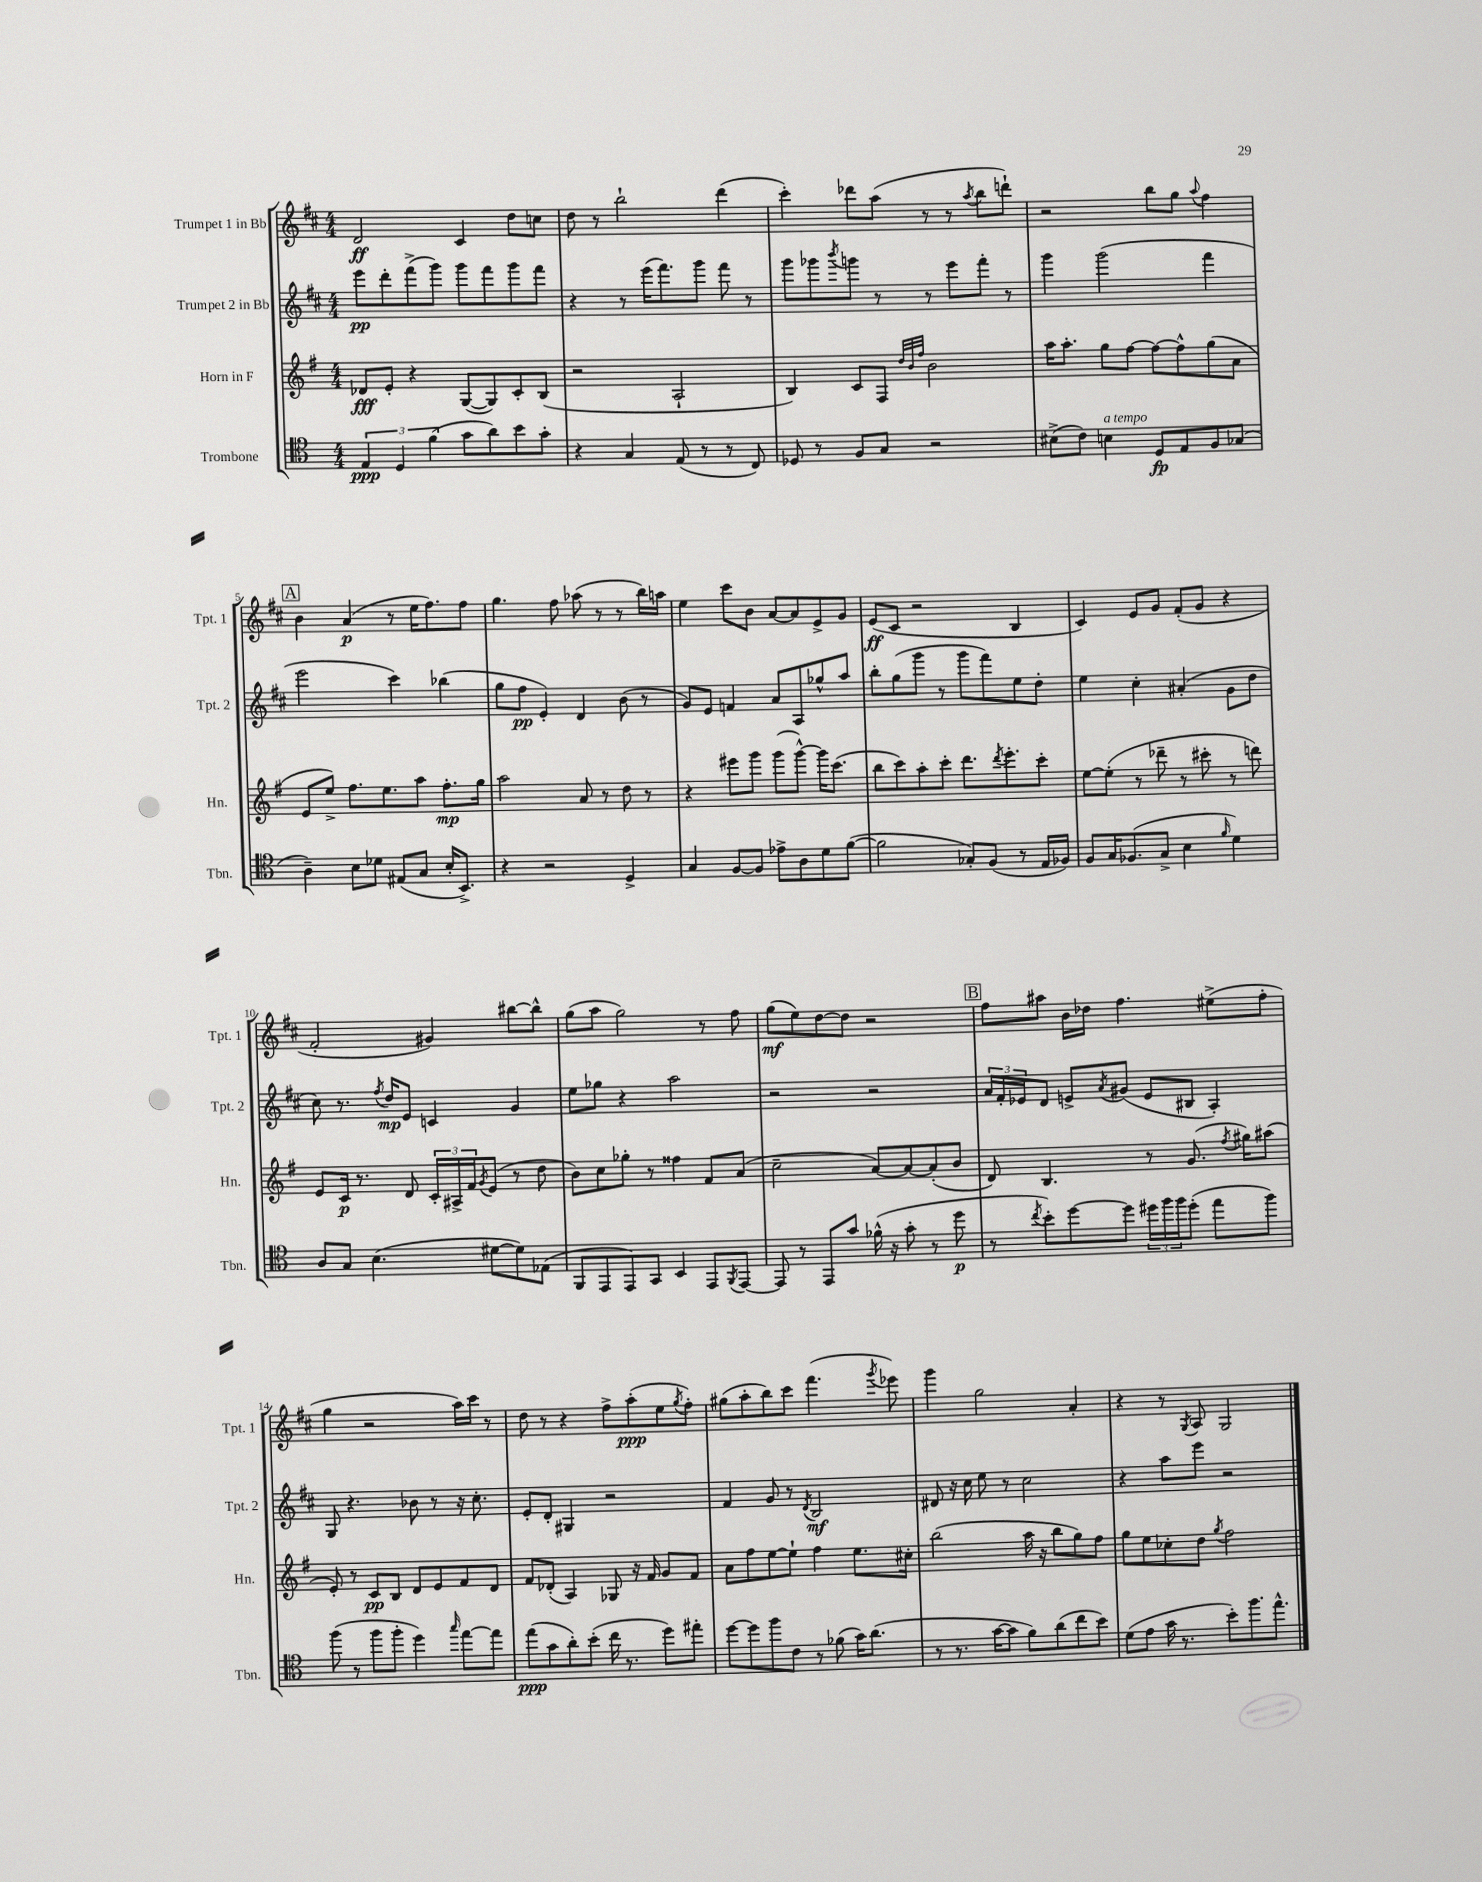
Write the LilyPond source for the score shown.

<<
\new StaffGroup <<
\new Staff = "s0" \with { instrumentName = "Trumpet 1 in Bb" shortInstrumentName = "Tpt. 1" } {
    \clef treble \key d \major \numericTimeSignature \time 4/4
    d'2\ff cis'4 d''8 c''8 |
    d''8 r8 b''2-! d'''4( |
    cis'''4-.) des'''8 a''8( r8 r8 \acciaccatura { a''8 } b''8 d'''8-!) |
    r2 b''8 g''8 \appoggiatura { a''8 } fis''4 |
    \mark \markup { \box "A" } b'4 a'4\p( r8 e''16 fis''8.) fis''8 |
    g''4. fis''8 aes''8( r8 r8 b''16) a''16 |
    e''4 cis'''8 b'8 a'8~ a'8 e'8-> g'8 |
    e'8\ff( cis'8 r2 b4 |
    cis'4) e'8 g'8 fis'8-.( g'8 r4 |
    fis'2-. gis'4) bis''8~ bis''8-^ |
    g''8( a''8 g''2) r8 fis''8 |
    g''8\mf( e''8) d''8~ d''8 r2 |
    \mark \markup { \box "B" } fis''8 ais''8 b'16 des''16 fis''4. eis''8->( fis''8-. |
    g''4 r2 a''16) cis'''16 r8 |
    d''8 r8 r4 fis''8-> a''8-.\ppp( e''8 \acciaccatura { g''8 } fis''8-.) |
    gis''8( a''8-. b''8) cis'''8 fis'''4.( \acciaccatura { g'''8 } ees'''8) |
    g'''4 g''2 a'4-. |
    r4 r8 \acciaccatura { g8 } a8 g2 \bar "|." |
}
\new Staff = "s1" \with { instrumentName = "Trumpet 2 in Bb" shortInstrumentName = "Tpt. 2" } {
    \clef treble \key d \major \numericTimeSignature \time 4/4
    e'''8\pp d'''8-. fis'''8->( g'''8) g'''8 fis'''8 g'''8 fis'''8 |
    r4 r8 e'''16( fis'''8.) g'''8 fis'''8 r8 |
    g'''8 ges'''8 \acciaccatura { b'''8 } g'''8 r8 r8 e'''8 fis'''8-. r8 |
    g'''4 g'''2( fis'''4 |
    \mark \markup { \box "A" } e'''2 cis'''4) bes''4( |
    g''8 fis''8\pp e'4-.) d'4 b'8( r8 |
    g'8) e'8 f'4 a'8 a8 ges''8-^ a''8 |
    b''8-. g''8( g'''8 r8 g'''8 fis'''8) e''8 d''8-. |
    e''4 cis''4-. ais'4-.( g'8 d''8 |
    cis''8) r8. \acciaccatura { fis''8 } d''16\mp e'8 c'4 g'4 |
    e''8 ges''8 r4 a''2 |
    r2 r2 |
    \mark \markup { \box "B" } \tuplet 3/2 { a'16 fis'16-. ees'16 } d'8 e'8-> \acciaccatura { a'8 } gis'8( e'8 bis8 a4-.) |
    g8 r4. bes'8 r8 r16 cis''8.-. |
    e'8-. d'8-. gis4 r2 |
    fis'4 g'8 r8 \acciaccatura { d'8 } b2\mf |
    dis'8 r16 cis''16 e''8 r8 cis''2 |
    r4 a''8 e'''8 r2 \bar "|." |
}
\new Staff = "s2" \with { instrumentName = "Horn in F" shortInstrumentName = "Hn." } {
    \clef treble \key g \major \numericTimeSignature \time 4/4
    des'8\fff e'8-. r4 g8~( g8) c'8-. b8( |
    r2 a2-! |
    b4) c'8 fis8 \grace { d''32 b'32 fis''32 } b'2 |
    a''16 a''8.-. g''8 fis''8~ fis''8~ fis''8-^ g''8( a'8 |
    \mark \markup { \box "A" } e'8 e''8->) fis''8. e''8. a''8 fis''8.-.\mp g''16 |
    a''2 a'8 r8 d''8 r8 |
    r4 eis'''8 g'''8 g'''8( g'''8~-^) g'''16 c'''8.( |
    b''8 c'''8) a''8-. c'''8-. d'''8. \acciaccatura { d'''8 } e'''8.-. c'''8-. |
    e''8~ e''8-.( r8 des'''8-- r8 cis'''8-. r8 d'''8) |
    e'8 c'16\p r8. d'8 \tuplet 3/2 { c'16-. ais16-> fis'16 } \acciaccatura { g'8 } e'8( r8 d''8 |
    b'8) c''8 ges''8-. r8 fisis''4 fis'8 a'8( |
    c''2-- a'8~) a'8~ a'8-.( b'8 |
    \mark \markup { \box "B" } d'8) b4. r8 g'8.( \acciaccatura { fis''8 } gis''16) ais''8( |
    e'8-.) r8 c'8\pp b8 d'8 e'8 fis'8 d'8 |
    fis'8 des'8-.( a4) ges8 r16 fis'16 g'8 fis'8 |
    a'8 fis''8 e''8~ e''8-! fis''4 e''8. cis''16-. |
    b''2( a''16 r16 b''8 g''8) fis''8 |
    g''8 e''8 ces''8-. d''8 \acciaccatura { g''8 } fis''2 \bar "|." |
}
\new Staff = "s3" \with { instrumentName = "Trombone" shortInstrumentName = "Tbn." } {
    \clef tenor \key c \major \numericTimeSignature \time 4/4
    \tuplet 3/2 { e4\ppp d4 f'4( } g'8 a'8) b'8 g'8-. |
    r4 g4 e8( r8 r8 c8) |
    des8 r8 f8 g8 r2 |
    bis8->( c'8) b4^\markup { \italic "a tempo" } d8\fp e8 f8 ges8( |
    \mark \markup { \box "A" } a4--) b8 des'8 eis8( g8 b16-. b,8.->) |
    r4 r2 d4-> |
    g4 f8~ f8 ees'8-> a8 d'8 f'8~( |
    f'2 ges8-.) f8( r8 e16 fes16) |
    f8 g16 fes8.( g8-> b4 \grace { f'16 } d'4) |
    a8 g8 b4.( dis'8~ dis'8) ees8( |
    f,8 e,8 e,8) g,8 b,4 e,8 \acciaccatura { f,8 } e,8~ |
    e,8 r8 e,8 g'8 fes'16-^( r16 g'8-. r8 d''8\p |
    \mark \markup { \box "B" } r8 \acciaccatura { c''8 } b'8-.) d''8~ d''8 \tuplet 3/2 { dis''16 f''16 f''16 } dis''8-.( e''8 f''8) |
    f''8( r8 f''8 f''8-. d''4) \grace { g''16 } e''8~ e''8 |
    e''8\ppp( g'8 a'8-.) b'8-.( c''16 r8. d''8) eis''8-. |
    d''8~ d''8 f''8 c'8 r8 fes'8( g'16) a'8.( |
    r8 r8. g'16~ g'8 f'8) a'8( c''8 b'8) |
    d'8( e'8 g'16 r8. b'8-.) f''8. e''8.-^ \bar "|." |
}
>>
>>
